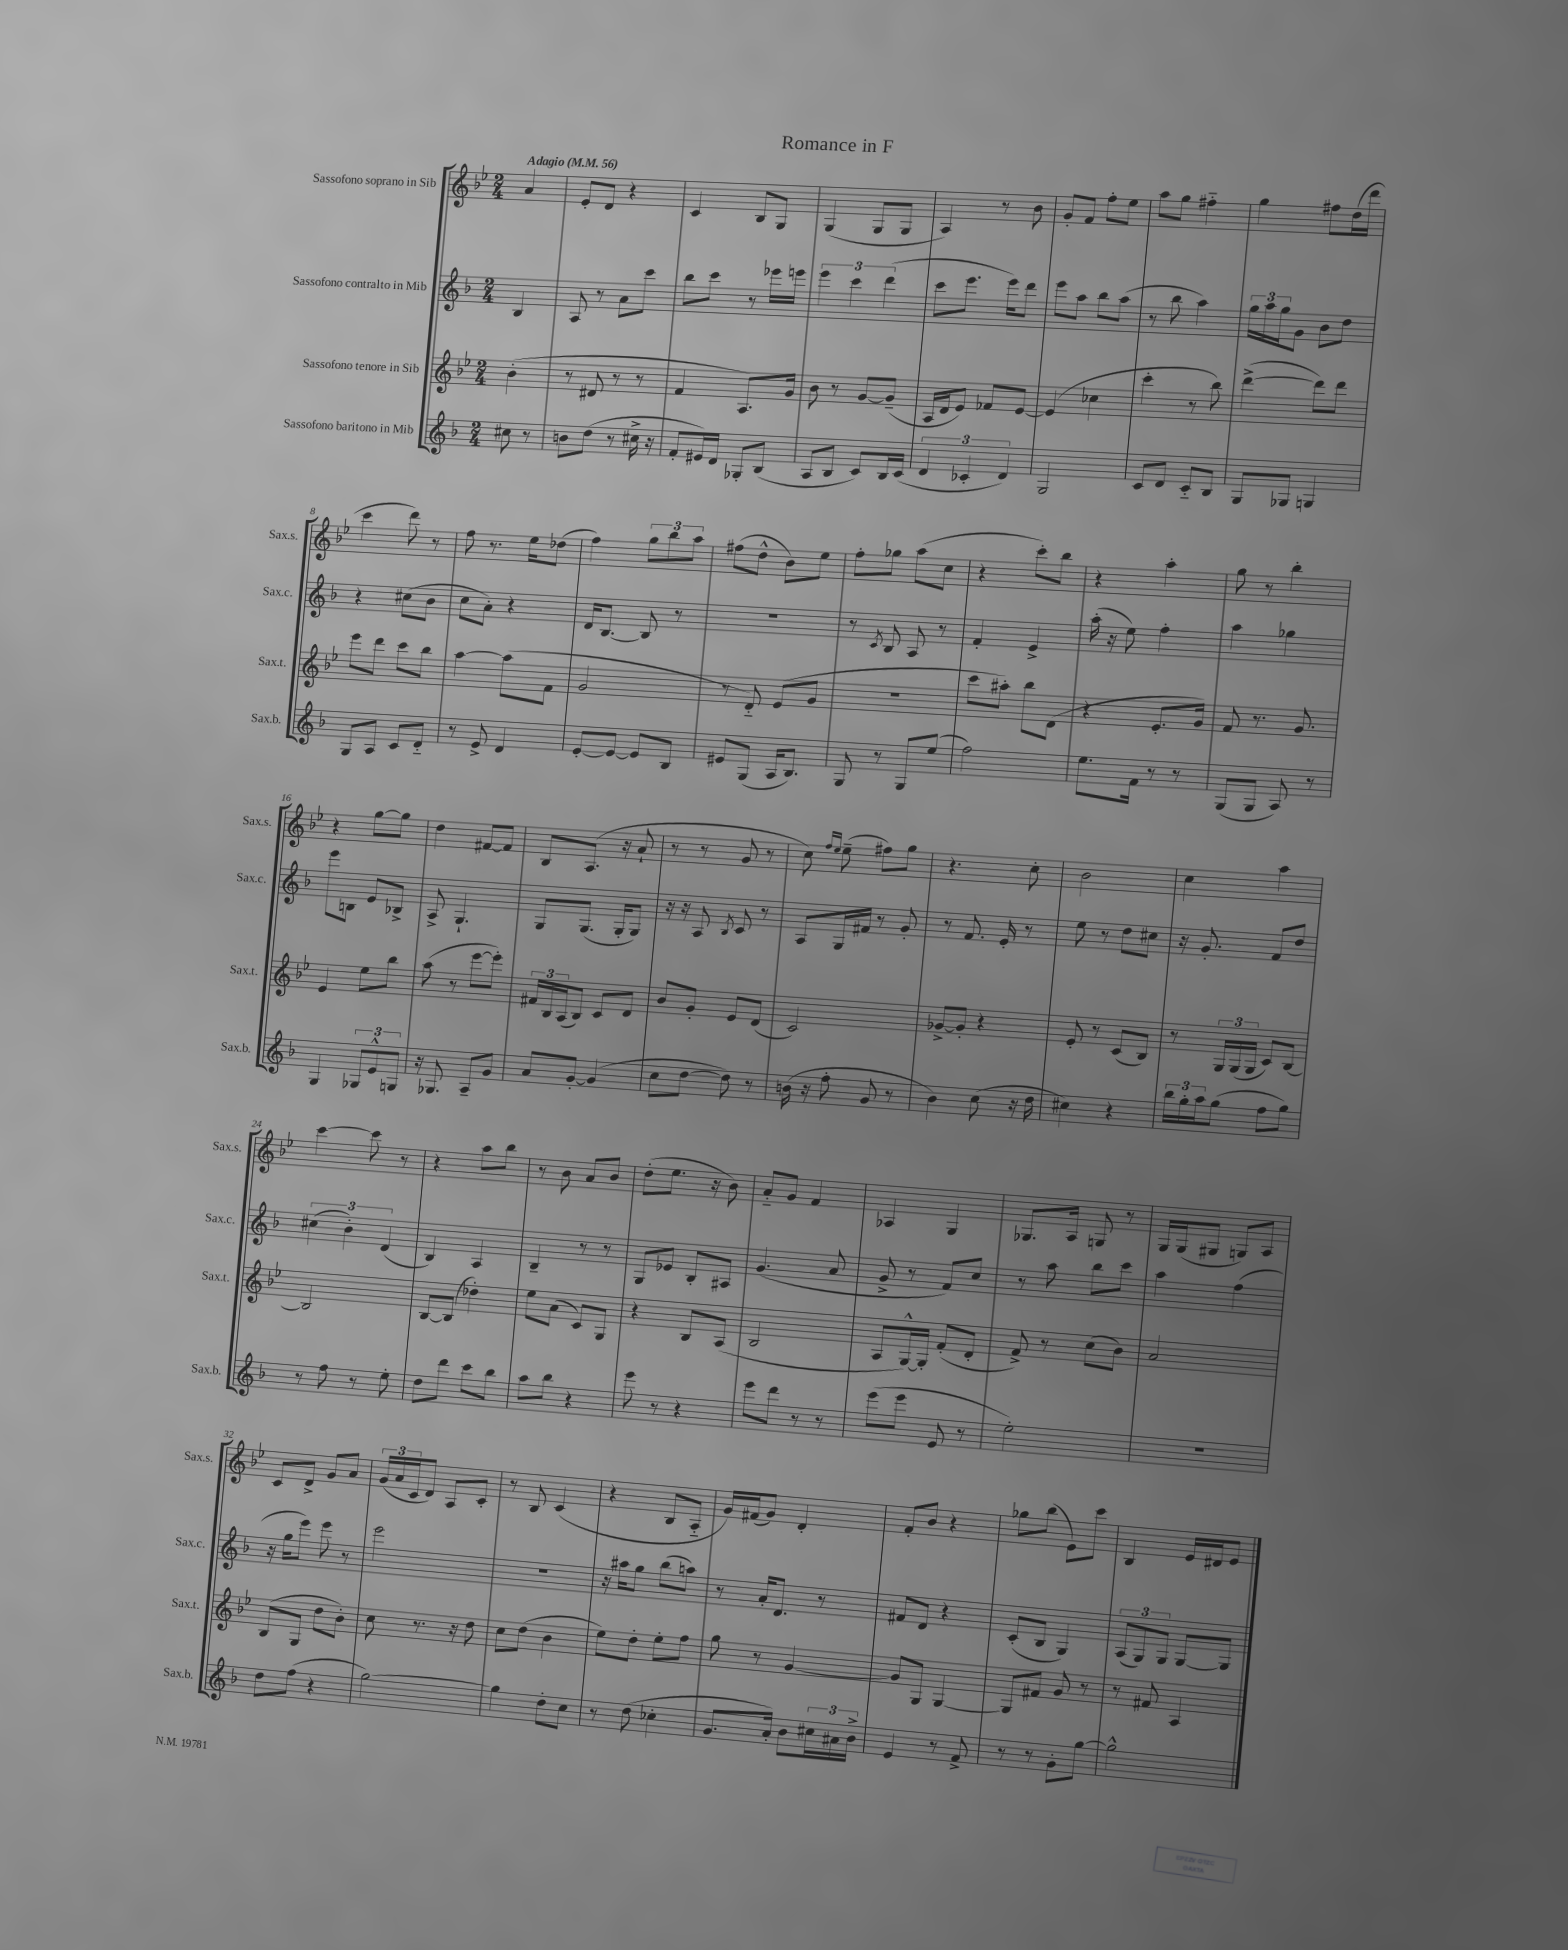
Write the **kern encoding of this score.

**kern	**kern	**kern	**kern
*part4	*part3	*part2	*part1
*staff4	*staff3	*staff2	*staff1
*I"Sassofono baritono in Mib	*I"Sassofono tenore in Sib	*I"Sassofono contralto in Mib	*I"Sassofono soprano in Sib
*I'Sax.b.	*I'Sax.t.	*I'Sax.c.	*I'Sax.s.
*clefG2	*clefG2	*clefG2	*clefG2
*k[b-]	*k[b-e-]	*k[b-]	*k[b-e-]
*M2/4	*M2/4	*M2/4	*M2/4
*MM56	*MM56	*MM56	*MM56
=	=	=	=
!	!	!	!LO:TX:a:B:t=Adagio
8cc#X\	(4b-'\	4B-/	4a/
8r	.	.	.
=1	=1	=1	=1
8bn\L	8r	8A/	8e-'/L
(8dd\J	8d#X/	8r	8d/J
8r	8r	8a\L	4r
16cc#X^\	8r	8ccc\J	.
16r	.	.	.
=2	=2	=2	=2
8f'/L	4f/	8bb-\L	4c/
16e#X/L)	.	8ccc\J	.
16d/JJ	.	.	.
8G-X'/L	8.A/L)	8r	8B-/L
(8B-/J	.	16eee-X\LL	8G/J
.	16g/Jk	16eeen\JJ	.
=3	=3	=3	=3
8A/L	8b-\	6eee\	(4G/
8B-/J	8r	.	.
.	.	6ccc\	.
8c/L)	[8g/L	.	8G/L
.	.	(6ddd\	.
16B-/L	(8g~/J]	.	8G/J
(16c/JJ	.	.	.
=4	=4	=4	=4
6d/	16A/LL	8ccc\L	4A/)
.	16d/J	.	.
.	8e-/J)	8.eee\J	.
6c-X'/	.	.	.
.	8f-X/L	.	8r
.	.	16eee\KL)	.
6d/)	.	.	.
.	[8e-/J	8ddd\J	8b-\
=5	=5	=5	=5
2G/	(4e-/]	8eee\L	8g'/L
.	.	8aa\J	8f/J
.	4cc-X\	8bb-\L	8ff'\L
.	.	(8aa\J	8ee-\J
=6	=6	=6	=6
8c/L	4ccc'\	8r	8aa\L
8d/J	.	8bb-\	8gg\J
8c/L	8r	4aa\)	4ff#X\
8B-/J	8bb-\)	.	.
=7	=7	=7	=7
8G/L	([4ddd^\	24gg\LL	4gg\
.	.	24aa\	.
.	.	24gg\J	.
8G-X/J	.	8g\J	.
4Gn/	8ddd\L])	8b-\L	8ff#X\L
.	8ddd\J	8dd\J	(16dd\L
.	.	.	16ddd\JJ
!!LO:LB:g=z
=8	=8	=8	=8
8G/L	8eee-\L	4r	4ccc\
8A/J	8ddd\J	.	.
8c/L	8ccc\L	(8cc#X\L	8ddd\)
8d/J	8bb-\J	8b-\J	8r
=9	=9	=9	=9
8r	[4aa\	8cc\L	8ff\
8e^/	.	8a'\J)	8.r
4d/	(8aa\L]	4r	.
.	.	.	16ee-\KL
.	8f\J	.	(8dd-X\J
=10	=10	=10	=10
[8e'/L	2g/	16d/KL	4ff\)
.	.	[8.B-/J	.
8e/J_	.	.	.
8e/L]	.	8B-/]	12gg\L
.	.	.	12bb-\
8B-/J	.	8r	.
.	.	.	12aa\J
=11	=11	=11	=11
8e#X/L	8r	2r	(8ff#X\L
(8G/J	8d/)	.	8dd^^\J
16A/KL	(8e-/L	.	8b-\L)
8.B-/J)	.	.	.
.	8g/J	.	8ee-\J
=12	=12	=12	=12
8G/	2r	8r	8ff'\L
.	.	8qc/	.
8r	.	8B-/	8gg-X\J
8G/L	.	8A/	(8aa\L
(8ee/J	.	8r	8cc\J
=13	=13	=13	=13
2ff\)	8ccc\L	4f'/	4r
.	8aa#X'\J)	.	.
.	8bb-\L	4e^/	8ccc'\L)
.	(8d\J	.	8bb-\J
=14	=14	=14	=14
8.ee\L	4r	(16aa'\	4r
.	.	16r	.
.	.	8ee\)	.
16f\Jk	.	.	.
8r	8.e-'/L	4ff'\	4aa'\
8r	.	.	.
.	16g/Jk)	.	.
=15	=15	=15	=15
(8G/L	8f/	4aa\	8gg\
8G/J	8.r	.	8r
8A/)	.	4gg-X\	4bb-'\
.	8.g/	.	.
8r	.	.	.
!!LO:LB:g=z
=16	=16	=16	=16
4G/	4e-/	8eee\L	4r
.	.	8Bn\J	.
12G-X/L	8ee-\L	8e/L	[8gg\L
12e^^/	.	.	.
.	8bb-\J	8B-X^/J	8gg\J]
12Gn/J	.	.	.
=17	=17	=17	=17
16r	(8aa\	8A^/	4dd\
8.G-X/	.	.	.
.	8r	4.G`/	.
8A~/L	[8eee-\L	.	[8f#X/L
8g/J	8eee-'\J])	.	8f#/J]
=18	=18	=18	=18
8a/L	24f#X/LL	8G/L	8B-/L
.	24B-/	.	.
.	(24A/J	.	.
[8g'/J	8B-/J)	(8.G/J	(8.A/J
(4g/]	8c/L	.	.
.	.	16G'/KL	16r
.	8d/J	8G/J)	8a`/
=19	=19	=19	=19
8cc\L	8b-/L	16r	8r
.	.	16r	.
[8dd\J	8g'/J	8A/	8r
.	.	8qB-/	.
8dd\])	8e-/L	8c/	8g/
8r	(8d/J	8r	8r
=20	=20	=20	=20
(16bn\	2c/)	8A/L	8cc\)
16r	.	.	.
.	.	.	16qqff/LL
.	.	.	16qqee-/JJ
8ff'\	.	16G/L	(8ee-~\
.	.	16f#X/JJ	.
8g/	.	8r	8ff#X\L)
8r	.	8g'/	8gg\J
=21	=21	=21	=21
4b-\)	[8g-X^/L	8r	4.r
.	8g-'/J]	8.f/	.
(8cc\	4r	.	.
.	.	16e'/	.
16r	.	8r	8cc'\
16dd\	.	.	.
=22	=22	=22	=22
4cc#X\)	8e-'/	8ee\	2b-\
.	8r	8r	.
4r	(8c/L	8dd\L	.
.	8B-/J)	8cc#X\J	.
=23	=23	=23	=23
24bb-\LL	8r	16r	4cc\
24gg'\	.	.	.
.	.	8.g'/	.
24aa\J	.	.	.
(8gg\J	24G/LL	.	.
.	(24G/	.	.
.	24G/JJ	.	.
8ff\L	8c/L)	8f/L	4aa\
8gg\J)	[8B-/J	8dd/J	.
!!LO:LB:g=z
=24	=24	=24	=24
8r	2B-/]	(6cc#X\	[4ccc\
8ff\	.	.	.
.	.	6b-'\)	.
8r	.	.	8ccc\]
.	.	(6d/	.
8ee'\	.	.	8r
=25	=25	=25	=25
8dd\L	[8B-/L	4B-/)	4r
8ddd\J	(8B-/J]	.	.
8ccc\L	4dd-X'\)	4A/	8aa\L
8bb-\J	.	.	8bb-\J
=26	=26	=26	=26
8aa\L	8ee-\L	4B-~/	8r
8bb-\J	(8a\J	.	8b-\
4r	8c/L)	8r	8a/L
.	8G/J	8r	8b-/J
=27	=27	=27	=27
8eee\	4r	8G/L	(8dd'\L
8r	.	8e-X/J	8.ee-\J
4r	8B-/L	8B-'/L	.
.	.	.	16r
.	(8A/J	8A#X/J	8b-\)
=28	=28	=28	=28
8eee\L	2B-/	(4.g/	8a/L
8ddd\J	.	.	8g/J
8r	.	.	4f/
8r	.	8a/	.
=29	=29	=29	=29
(8eee\L	8A/L	8g^/	4A-X/
8eee\J	[16G^^/L)	8r	.
.	16G'/JJ]	.	.
8e/	(8f'/L	8f/L)	4G/
8r	8d'/J	8cc/J	.
=30	=30	=30	=30
2ee'\)	8f^/)	8r	8.G-X/L
.	8r	8aa\	.
.	.	.	16A/Jk
.	(8cc\L	8bb-\L	8Gn/
.	8b-\J)	8ccc\J	8r
=31	=31	=31	=31
2r	2a/	4aa\	16G/LL
.	.	.	(16G/J
.	.	.	8G#X/J
.	.	(4ff\	8Gn/L)
.	.	.	8A/J
!!LO:LB:g=z
=32	=32	=32	=32
8dd\L	(8B-/L	16r	8c/L
.	.	16gg\KL	.
(8ff\J	8G/J	8eee\J)	8d^/J
4r	8dd\L	8eee\	8g/L
.	8b-'\J)	8r	8a/J
=33	=33	=33	=33
[2gg\)	8cc\	2eee\	(24g/LL
.	.	.	24a/
.	.	.	24c/J
.	8.r	.	8d/J)
.	.	.	8A/L
.	16r	.	.
.	8dd\	.	8c'/J
=34	=34	=34	=34
4gg\]	8cc\L	2r	8r
.	(8dd\J	.	8B-/
8dd'\L	4b-\	.	(4c/
8cc\J	.	.	.
=35	=35	=35	=35
8r	8ee-\L)	16r	4r
.	.	16aa#X\KL	.
(8dd\	8dd'\J	8gg\J	.
4cc-X'\	8ee-'\L	(8bb-\L	8B-/L
.	8ff\J	8aan\J)	8A/J
=36	=36	=36	=36
8.g/L	8gg\	8r	16g/LL)
.	.	.	(16f#X/J
.	8r	16a'/KL	8g/J)
16a'/Jk)	.	8.d/J	.
8b-\L	[4g/	.	4d'/
24cc#X\L	.	8r	.
24a#X\	.	.	.
24b-^\JJ	.	.	.
=37	=37	=37	=37
4e/	8g/L]	8f#X/L	8f'/L
.	8G/J	8d/J	8b-/J
8r	[4G/	4r	4r
8f^/	.	.	.
=38	=38	=38	=38
8r	8G/L]	(8c'/L	8gg-X\L
8r	8f#X/J	8B-/J	(8bb-\J
8g'\L	8g/	4G/)	8e-\L)
[8gg\J	8r	.	8ccc\J
=39	=39	=39	=39
2gg^^\]	8r	(12A/L	4B-/
.	.	12G/)	.
.	8f#X/	.	.
.	.	12G/J	.
.	4A/	[8G/L	16e-/LL
.	.	.	16d#X/J
.	.	8G/J]	8e-/J
==	==	==	==
*-	*-	*-	*-
